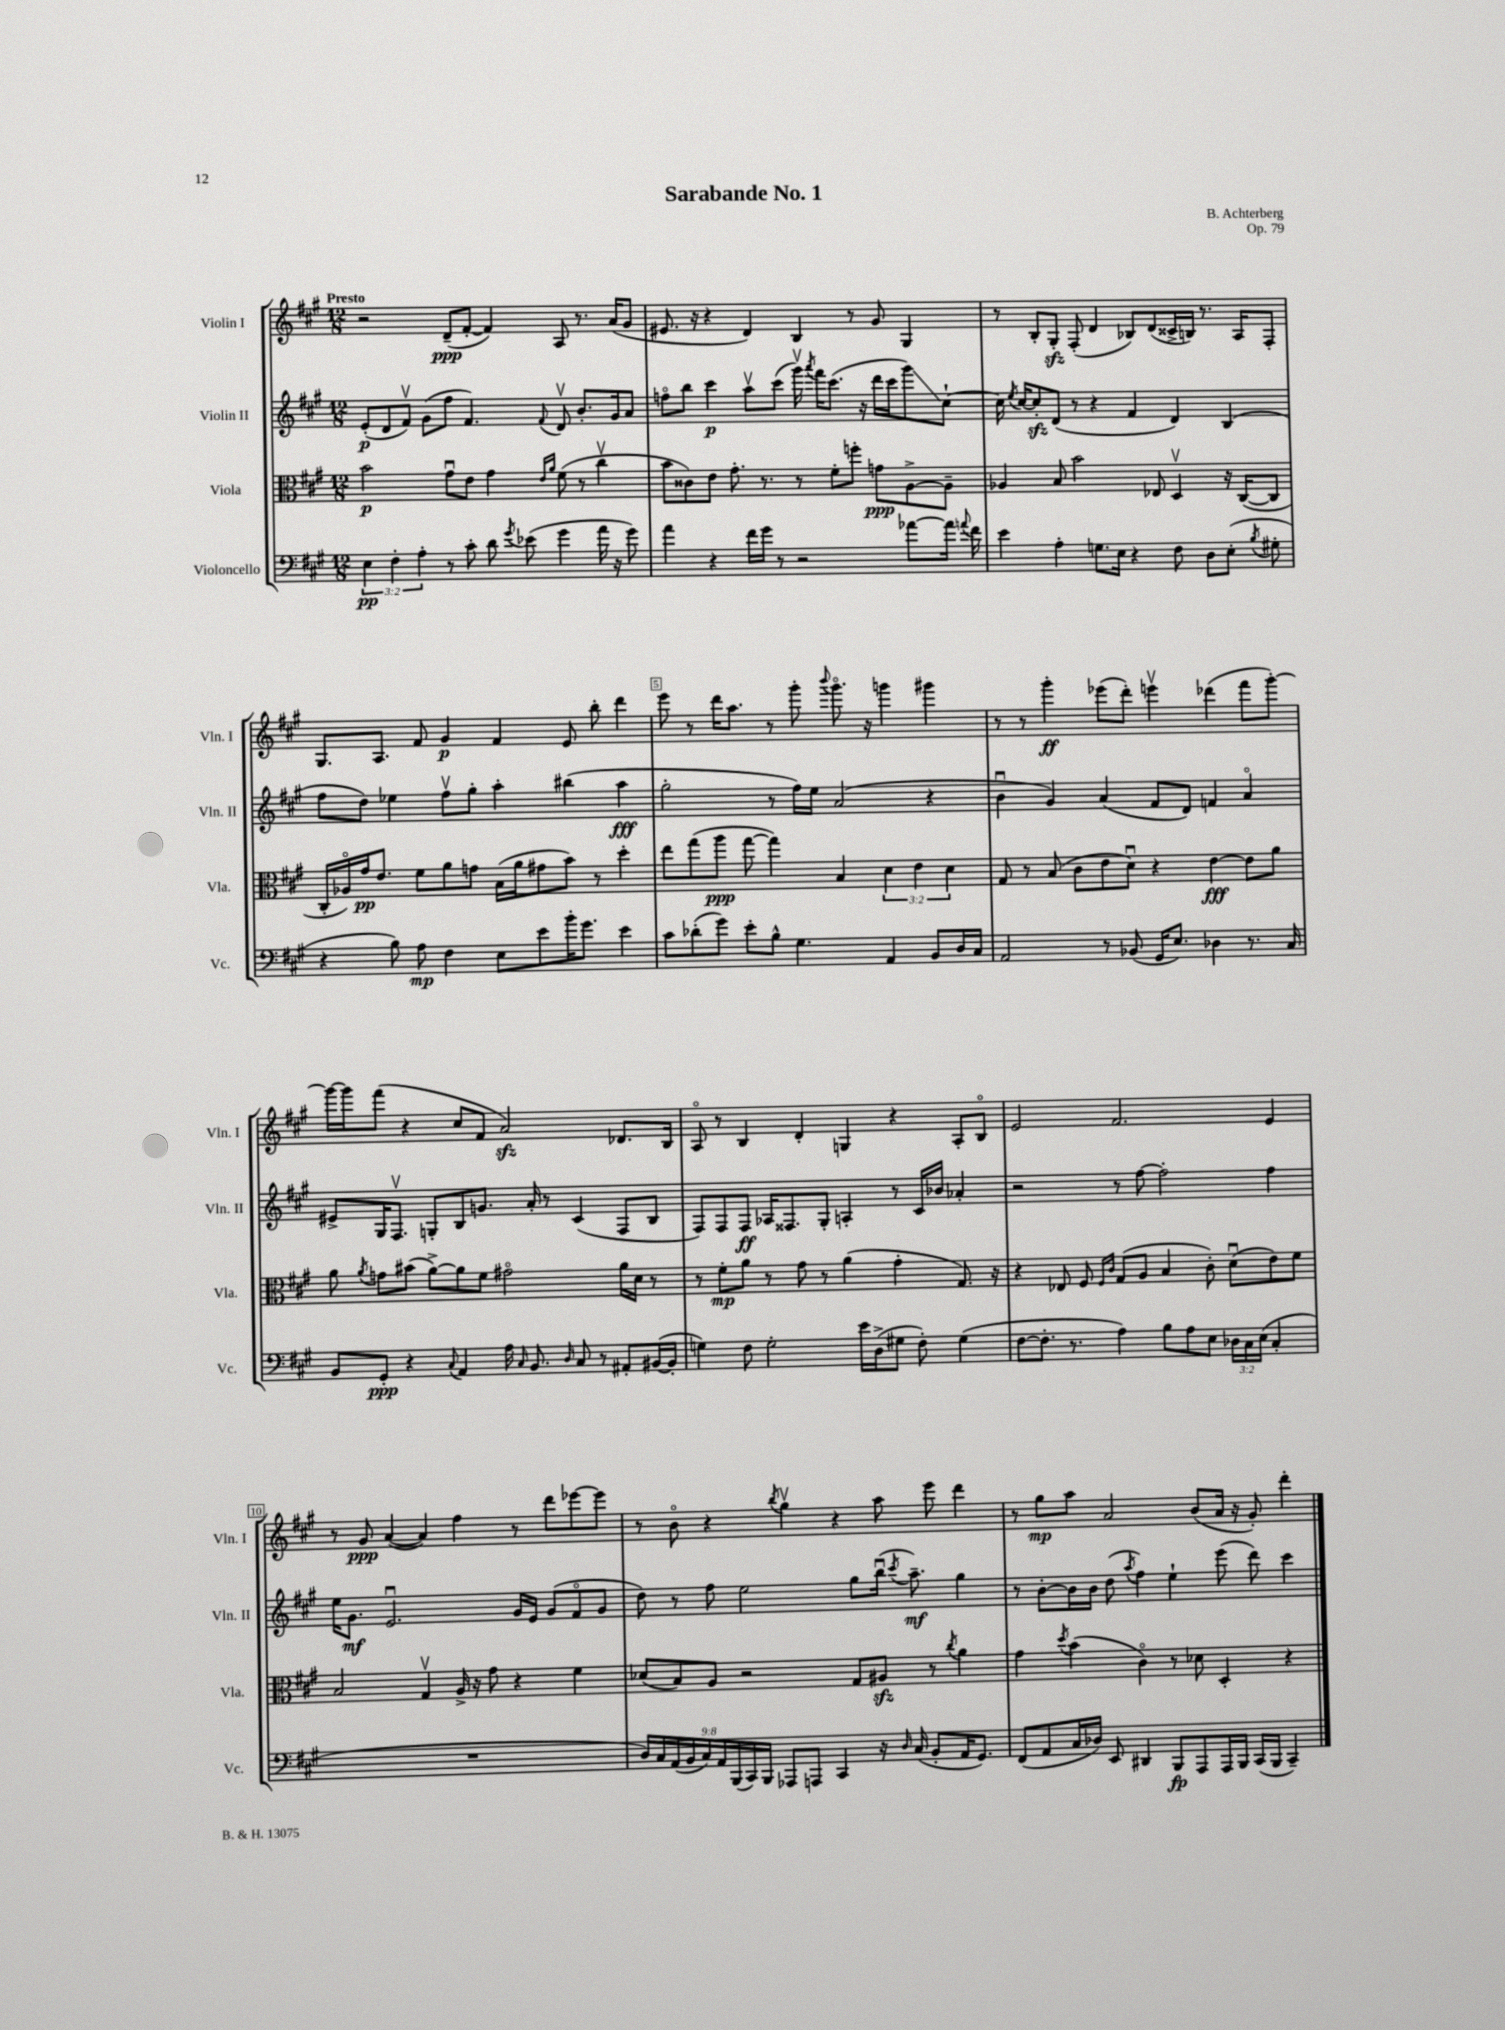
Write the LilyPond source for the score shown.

\header { title = "Sarabande No. 1" composer = "B. Achterberg" opus = "Op. 79" }
<<
\new StaffGroup <<
\new Staff = "s0" \with { instrumentName = "Violin I" shortInstrumentName = "Vln. I" } {
    \clef treble \key a \major \numericTimeSignature \time 12/8 \tempo "Presto"
    \autoBeamOff r2 d'8[--\ppp( fis'8]~-. fis'4) a8 r8. a'16[( gis'8] |
    eis'8. r16 r4 d'4) b4 r8 gis'8 gis4 |
    r8 b8[-. gis8]-.\sfz fis8-.( d'4 bes8[) d'8( cisis'16-> b16]) r8. a16[ fis8]-. |
    gis8.[ a8.] fis'8 gis'4\p fis'4 e'8 b''8-. d'''4 |
    e'''8 r8 d'''16[ a''8.] r8 gis'''8-. \appoggiatura { b'''8 } gis'''8.\flageolet r16 g'''4 gis'''4 |
    r8 r8 gis'''4-.\ff ees'''8[( d'''8]-.) e'''4\upbow des'''4( fis'''8[ gis'''8]~-.) |
    gis'''16[~ gis'''16 fis'''8]( r4 cis''8[ fis'8] a'2\sfz) des'8.[ b16] |
    a8\flageolet r8 b4 d'4-. g4 r4 a8[-. b8]\flageolet |
    e'2 fis'2. e'4 |
    r8 gis'8\ppp a'4~( a'4) fis''4 r8 d'''8[ ees'''8~ ees'''8] |
    r8 b'8\flageolet r4 \acciaccatura { b''8 } gis''4\upbow r4 a''8 e'''8 d'''4 |
    r8 gis''8[\mp a''8] a'2 b'8[( a'16] r16 gis'8-.) d'''4-. \bar "|." |
}
\new Staff = "s1" \with { instrumentName = "Violin II" shortInstrumentName = "Vln. II" } {
    \clef treble \key a \major \numericTimeSignature \time 12/8
    \autoBeamOff e'8[-.\p( d'8 fis'8]\upbow) gis'8[( fis''8] fis'4.) \appoggiatura { fis'8 } d'8\upbow b'8.[-. gis'16 a'8] |
    f''8[\flageolet b''8] cis'''4\p a''8[\upbow cis'''8]( gis'''16\upbow) \acciaccatura { a'''8 } fis'''16[ cis'''8.]( r16 d'''16[ cis'''16 gis'''8\glissando) cis''8]~-! |
    cis''16 \acciaccatura { e''8 } cis''16[~ cis''8-.\sfz d'8]( r8 r4 fis'4 d'4) b4( |
    fis''8[ d''8]) ees''4 fis''8[\upbow gis''8]-. a''4-. bis''4( a''4\fff |
    gis''2-. r8 fis''16[) e''16] a'2( r4 |
    b'4\downbow gis'4) a'4( fis'8[ d'8]) f'4 a'4\flageolet |
    eis'8[-> gis16 fis8.]\upbow g8[-. b8 g'8.] a'16-. r8 cis'4( fis8[ b8] |
    fis8[) fis8 fis8]\ff aes16[ fisis8. gis8]-. a4-. r8 cis'16[ bes'16] aes'4-. |
    r2 r8 fis''8~ fis''2-. fis''4 |
    e''16[ gis'8.]\mf e'2.\downbow gis'16[ e'16] gis'8[( fis'8\flageolet gis'8] |
    d''8) r8 fis''8 e''2 gis''8[ b''16]\downbow( \acciaccatura { cis'''8 } a''8.--\mf) gis''4 |
    r8 b'8[~-. b'16 b'16] d''8( \acciaccatura { a''8 } fis''4) e''4-! e'''8( d'''8) cis'''4 \bar "|." |
}
\new Staff = "s2" \with { instrumentName = "Viola" shortInstrumentName = "Vla." } {
    \clef alto \key a \major \numericTimeSignature \time 12/8 \override Staff.TupletNumber.text = #tuplet-number::calc-fraction-text
    \autoBeamOff b'2\p gis'8[\downbow e'8] gis'4 \grace { e'16[ a'16] } fis'8( r8 cis''4\upbow |
    b'8[ cisis'8) e'8] gis'8.-. r8. r8 fis'8[-. f''8]-. g'8[\ppp a8~-> a8]-- |
    aes4 b8 b'2 ees8 d4\upbow r16 cis16[~( cis8] |
    cis16[-. aes16\flageolet) gis'16\pp e'8.] fis'8[ a'8 g'8] b16[( a'16 gis'8 b'8]) r8 d''4-. |
    e''8[ gis''8( a''8]\ppp gis''8~ gis''4) b4 \tuplet 3/2 { d'4 e'4 d'4 } |
    gis8 r8 b8( cis'8[ e'8 d'8]\downbow) r4 e'4~\fff e'8[ a'8] |
    a'8 \acciaccatura { a'8 } g'8[ bis'8]( a'8[~->) a'8 fis'8] gis'2\flageolet a'16[ d'16] r8 |
    r8 fis'8[-.\mp a'8] r8 gis'8 r8 a'4( gis'4-. gis8.) r16 |
    r4 ees8 fis8 \grace { fis16[ cis'16] } gis8[( a8] b4 cis'8-.) d'8[\downbow( e'8) fis'8] |
    b2 gis4\upbow a16-> r16 gis'8 r4 fis'4 |
    des'8[( b8) a8] r2 gis8[ ais8]\sfz r8 \acciaccatura { cis''8 } a'4 |
    gis'4 \acciaccatura { d''8 } b'4( cis'4\flageolet) r8 des'8 d4-. r4 \bar "|." |
}
\new Staff = "s3" \with { instrumentName = "Violoncello" shortInstrumentName = "Vc." } {
    \clef bass \key a \major \numericTimeSignature \time 12/8 \override Staff.TupletNumber.text = #tuplet-number::calc-fraction-text
    \autoBeamOff \tuplet 3/2 { e4\pp fis4-. a4-. } r8 cis'8-. d'8 \acciaccatura { gis'8 } ees'8( gis'4 a'16 r16 gis'8) |
    a'4 r4 fis'16[ gis'16] r8 r2 aes'8[~ aes'16] \appoggiatura { a'8 } fis'16 |
    e'4 a4-. g8.[ e16] r4 fis8 d8[ e8]-.( \acciaccatura { b8 } gis8-. |
    r4 b8) a8\mp fis4 e8[ e'8 b'16-. gis'8.] e'4 |
    cis'8[ des'8-.( gis'8]) e'8[-. b8]-^ gis4. a,4 b,8[ d16 cis16] |
    a,2 r8 bes,8( gis,16[ e8.]) des4 r8. cis16 |
    b,8[ gis,8]-.\ppp r4 \appoggiatura { cis8 } a,4 a16 \grace { cis16 } b,8. \grace { d16 } cis8 r8 ais,8[-. bis,16~( bis,16]-. |
    g4) fis8 g2-. e'16[ d16->( gis8] fis8-.) gis4( |
    fis8[~ fis8.]-. r8. a4) b8[ a8 e8] \tuplet 3/2 { des16[ cis16 e16]( } cis4-. |
    R1. |
    \tuplet 9/8 { d16[) cis16 a,16( b,16 cis16) a,16 b,,16( cis,16) b,,16] } aes,,8[ a,,8] cis,4 r16 \grace { d16 } cis16( b,8[-. a,16 gis,8.]) |
    fis,8[( a,8 cis16 des16]) e,8 dis,4 b,,8[\fp a,,8 a,,16 b,,16] cis,16[( b,,16] cis,4--) \bar "|." |
}
>>
>>
\layout { \context { \Score \override BarNumber.break-visibility = ##(#f #t #t) barNumberVisibility = #(every-nth-bar-number-visible 5) \override BarNumber.stencil = #(make-stencil-boxer 0.1 0.3 ly:text-interface::print) } }
